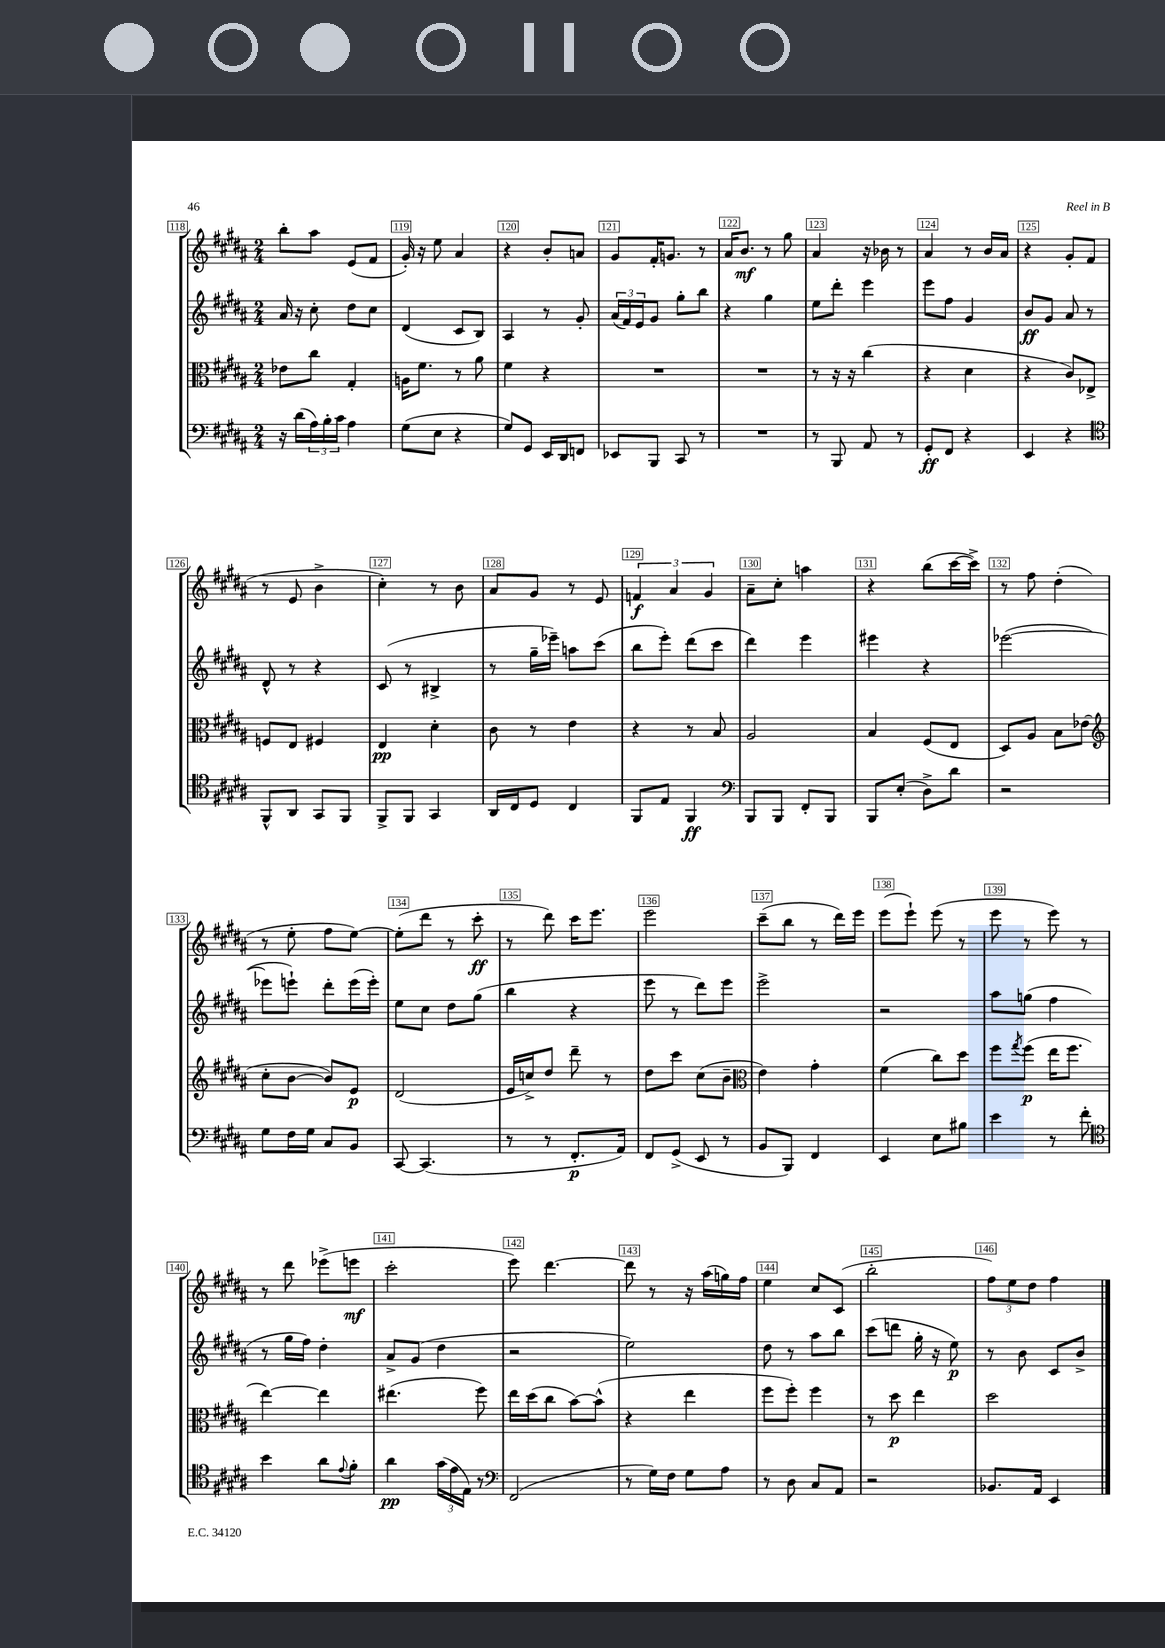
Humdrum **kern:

**kern	**dynam	**kern	**dynam	**kern	**dynam	**kern	**dynam
*part4	*part4	*part3	*part3	*part2	*part2	*part1	*part1
*staff4	*staff4	*staff3	*staff3	*staff2	*staff2	*staff1	*staff1
*clefF4	*	*clefC3	*	*clefG2	*	*clefG2	*
*k[f#c#g#d#a#]	*	*k[f#c#g#d#a#]	*	*k[f#c#g#d#a#]	*	*k[f#c#g#d#a#]	*
*M2/4	*	*M2/4	*	*M2/4	*	*M2/4	*
=118	=118	=118	=118	=118	=118	=118	=118
16r	.	8e-X\L	.	16a#/	.	8bb'\L	.
(16d#\LL	.	.	.	16r	.	.	.
24A#\)	.	8cc#\J	.	8cc#'\	.	8aa#\J	.
24B'\	.	.	.	.	.	.	.
24c#\JJ	.	.	.	.	.	.	.
4A#\	.	4G#'/	.	8dd#\L	.	(8e/L	.
.	.	.	.	8cc#\J	.	8f#/J	.
=119	=119	=119	=119	=119	=119	=119	=119
(8G#\L	.	16An\KL	.	(4d#/	.	16g#'/)	.
.	.	8.f#\J	.	.	.	16r	.
8E\J	.	.	.	.	.	8ee\	.
4r	.	8r	.	8c#/L	.	4a#/	.
.	.	8a#\	.	8B/J)	.	.	.
=120	=120	=120	=120	=120	=120	=120	=120
8G#/L)	.	4f#\	.	4A#/	.	4r	.
8GG#/J	.	.	.	.	.	.	.
16EE/LL	.	4r	.	8r	.	8b'/L	.
16DD#/J	.	.	.	.	.	.	.
8FFn/J	.	.	.	8g#'/	.	8an/J	.
=121	=121	=121	=121	=121	=121	=121	=121
8EE-X/L	.	2r	.	(24a#/LL	.	8g#/L	.
.	.	.	.	24f#/)	.	.	.
.	.	.	.	24e/J	.	.	.
8BBB/J	.	.	.	8g#/J	.	16f#'/K	.
.	.	.	.	.	.	8.gn/J	.
8CC#/	.	.	.	8gg#'\L	.	.	.
8r	.	.	.	8bb\J	.	8r	.
=122	=122	=122	=122	=122	=122	=122	=122
2r	.	2r	.	4r	.	16a#/KL	.
.	.	.	.	.	.	8.b/J	mf
.	.	.	.	4gg#\	.	8r	.
.	.	.	.	.	.	8gg#\	.
=123	=123	=123	=123	=123	=123	=123	=123
8r	.	8r	.	8ee\L	.	4a#/	.
8BBB/	.	16r	.	8ddd#'\J	.	.	.
.	.	16r	.	.	.	.	.
8AA#/	.	(4cc#\	.	4eee\	.	16r	.
.	.	.	.	.	.	16b-X\	.
8r	.	.	.	.	.	8r	.
=124	=124	=124	=124	=124	=124	=124	=124
8GG#'/L	ff	4r	.	8eee\L	.	4a#/	.
8FF#/J	.	.	.	8ff#\J	.	.	.
4r	.	4d#\	.	4g#/	.	8r	.
.	.	.	.	.	.	16b/LL	.
.	.	.	.	.	.	16a#/JJ	.
=125	=125	=125	=125	=125	=125	=125	=125
4EE/	.	4r	.	8b/L	ff	4r	.
.	.	.	.	8g#/J	.	.	.
4r	.	8c#/L)	.	8a#/	.	8g#'/L	.
.	.	8E-X^/J	.	8r	.	(8f#/J	.
!!LO:LB:g=z
=126	=126	=126	=126	=126	=126	=126	=126
*clefC4	*	*	*	*	*	*	*
8FF#^^/L	.	8Fn/L	.	8d#^^/	.	8r	.
8AA#/J	.	8E/J	.	8r	.	8e/	.
8GG#/L	.	4F#X/	.	4r	.	4b^\	.
8FF#/J	.	.	.	.	.	.	.
=127	=127	=127	=127	=127	=127	=127	=127
8FF#^/L	.	4E/	pp	(8c#/	.	4cc#'\)	.
8FF#/J	.	.	.	8r	.	.	.
4GG#/	.	4d#'\	.	4B#X^/	.	8r	.
.	.	.	.	.	.	8b\	.
=128	=128	=128	=128	=128	=128	=128	=128
16AA#/LL	.	8c#\	.	8r	.	8a#/L	.
16C#/J	.	.	.	.	.	.	.
8D#/J	.	8r	.	16gg#~\LL	.	8g#/J	.
.	.	.	.	16eee-X~\JJ)	.	.	.
4C#/	.	4e\	.	8aan\L	.	8r	.
.	.	.	.	(8ccc#\J	.	8e/	.
=129	=129	=129	=129	=129	=129	=129	=129
8FF#/L	.	4r	.	8bb\L	.	6fn/	f
8E/J	.	.	.	8eee'\J)	.	.	.
.	.	.	.	.	.	6a#/	.
4FF#/	ff	8r	.	(8ddd#\L	.	.	.
.	.	.	.	.	.	6g#/	.
.	.	8B/	.	8ccc#\J	.	.	.
=130	=130	=130	=130	=130	=130	=130	=130
*clefF4	*	*	*	*	*	*	*
8BBB/L	.	2A#/	.	4ddd#\)	.	8a#~\L	.
8BBB/J	.	.	.	.	.	8cc#'\J	.
8FF#'/L	.	.	.	4eee\	.	4aan\	.
8BBB/J	.	.	.	.	.	.	.
=131	=131	=131	=131	=131	=131	=131	=131
8BBB/L	.	4B/	.	4eee#X\	.	4r	.
(8E'/J	.	.	.	.	.	.	.
8D#^\L)	.	(8F#/L	.	4r	.	(8bb\L	.
8d#\J	.	8E/J	.	.	.	[16ccc#\L	.
.	.	.	.	.	.	16ccc#^\JJ])	.
=132	=132	=132	=132	=132	=132	=132	=132
2r	.	8D#/L)	.	([2eee-X\	.	8r	.
.	.	8A#/J	.	.	.	8ff#\	.
.	.	8B\L	.	.	.	(4dd#'\	.
.	.	(8e-X\J	.	.	.	.	.
!!LO:LB:g=z
=133	=133	=133	=133	=133	=133	=133	=133
*	*	*clefG2	*	*	*	*	*
8G#\L	.	8cc#'\L	.	8eee-X\L]	.	8r	.
16F#\L	.	[8b\J	.	8eeen`\J)	.	8ee'\	.
16G#\JJ	.	.	.	.	.	.	.
8C#/L	.	8b/L])	.	8ddd#'\L	.	8ff#\L	.
8BB/J	.	8e/J	p	(16eee\L	.	[8ee\J)	.
.	.	.	.	16eee'\JJ)	.	.	.
=134	=134	=134	=134	=134	=134	=134	=134
[8CC#/	.	(2d#/	.	8ee\L	.	(8ee'\L]	.
(4.CC#/]	.	.	.	8cc#\J	.	8ddd#\J	.
.	.	.	.	8dd#\L	.	8r	.
.	.	.	.	(8gg#\J	.	8ccc#'\	ff
=135	=135	=135	=135	=135	=135	=135	=135
8r	.	16e/LL	.	4bb\	.	8r	.
.	.	16ccn^/J)	.	.	.	.	.
8r	.	8dd#/J	.	.	.	8ddd#\)	.
8.FF#'/L	p	8ddd#~\	.	4r	.	16ccc#\KL	.
.	.	.	.	.	.	8.eee\J	.
.	.	8r	.	.	.	.	.
16AA#/Jk)	.	.	.	.	.	.	.
=136	=136	=136	=136	=136	=136	=136	=136
8FF#/L	.	8dd#\L	.	8eee\	.	2eee\	.
(8GG#^/J	.	8ccc#\J	.	8r	.	.	.
8EE/	.	(8cc#\L	.	8ddd#\L)	.	.	.
8r	.	8b~\J	.	8eee\J	.	.	.
=137	=137	=137	=137	=137	=137	=137	=137
*	*	*clefC3	*	*	*	*	*
8BB/L	.	4e\)	.	2eee^\	.	(8ccc#~\L	.
8BBB/J)	.	.	.	.	.	8bb\J	.
4FF#/	.	4g#'\	.	.	.	8r	.
.	.	.	.	.	.	16ddd#\LL)	.
.	.	.	.	.	.	16eee\JJ	.
=138	=138	=138	=138	=138	=138	=138	=138
4EE/	.	(4f#\	.	2r	.	(8eee\L	.
.	.	.	.	.	.	8eee`\J)	.
8E\L	.	8cc#\L)	.	.	.	(8eee\	.
8B#X\J	.	8dd#\J	.	.	.	8r	.
=139	=139	=139	=139	=139	=139	=139	=139
4e\	.	8ff#\L	.	8aa#\L	.	8eee\	.
.	.	8qgg#/	.	.	.	.	.
.	.	(8ff#\J	p	(8ggn\J	.	8r	.
8r	.	16ee\KL	.	4ff#\	.	8eee\)	.
.	.	8.ff#\J	.	.	.	.	.
8f#'\	.	.	.	.	.	8r	.
!!LO:LB:g=z
=140	=140	=140	=140	=140	=140	=140	=140
*clefC4	*	*	*	*	*	*	*
4b\	.	[4ee\)	.	8r	.	8r	.
.	.	.	.	16gg#\LL	.	8ddd#\	.
.	.	.	.	16ff#\JJ)	.	.	.
8a#\L	.	4ee\]	.	4dd#'\	.	(8eee-X^\L	.
8qqe/	.	.	.	.	.	.	.
8f#'\J	.	.	.	.	.	8eeen\J	mf
=141	=141	=141	=141	=141	=141	=141	=141
4a#\	pp	(4.ee#X\	.	8a#^/L	.	2ccc#'\	.
.	.	.	.	(8g#/J	.	.	.
(24g#\LL	.	.	.	4dd#\	.	.	.
24e\	.	.	.	.	.	.	.
24E\JJ)	.	.	.	.	.	.	.
8r	.	8ff#\)	.	.	.	.	.
=142	=142	=142	=142	=142	=142	=142	=142
*clefF4	*	*	*	*	*	*	*
(2FF#/	.	16ee\LL	.	2r	.	8eee\)	.
.	.	(16dd#\J	.	.	.	.	.
.	.	8cc#\J	.	.	.	[4.ddd#\	.
.	.	[8b\L)	.	.	.	.	.
.	.	(8b^^\J]	.	.	.	.	.
=143	=143	=143	=143	=143	=143	=143	=143
8r	.	4r	.	2ee\)	.	8ddd#\]	.
16G#\LL)	.	.	.	.	.	8r	.
16F#\JJ	.	.	.	.	.	.	.
8G#\L	.	4ee\	.	.	.	16r	.
.	.	.	.	.	.	(16aa#\LL	.
8A#\J	.	.	.	.	.	16ggn\)	.
.	.	.	.	.	.	16ff#\JJ	.
=144	=144	=144	=144	=144	=144	=144	=144
8r	.	8ff#\L	.	8dd#\	.	4ee\	.
8D#\	.	8ff#'\J)	.	8r	.	.	.
8C#/L	.	4ff#\	.	8aa#\L	.	8cc#/L	.
8AA#/J	.	.	.	8bb\J	.	(8c#/J	.
=145	=145	=145	=145	=145	=145	=145	=145
2r	.	8r	.	(8ccc#\L	.	2bb'\	.
.	.	8dd#\	p	8dddn\J	.	.	.
.	.	4ee\	.	16gg#'\	.	.	.
.	.	.	.	16r	.	.	.
.	.	.	.	8ee\)	p	.	.
=146	=146	=146	=146	=146	=146	=146	=146
8.BB-X/L	.	2dd#\	.	8r	.	12ff#\L)	.
.	.	.	.	.	.	12ee\	.
.	.	.	.	8b\	.	.	.
.	.	.	.	.	.	12dd#\J	.
16AA#/Jk	.	.	.	.	.	.	.
4EE/	.	.	.	8c#/L	.	4ff#\	.
.	.	.	.	8b^/J	.	.	.
==	==	==	==	==	==	==	==
*-	*-	*-	*-	*-	*-	*-	*-
